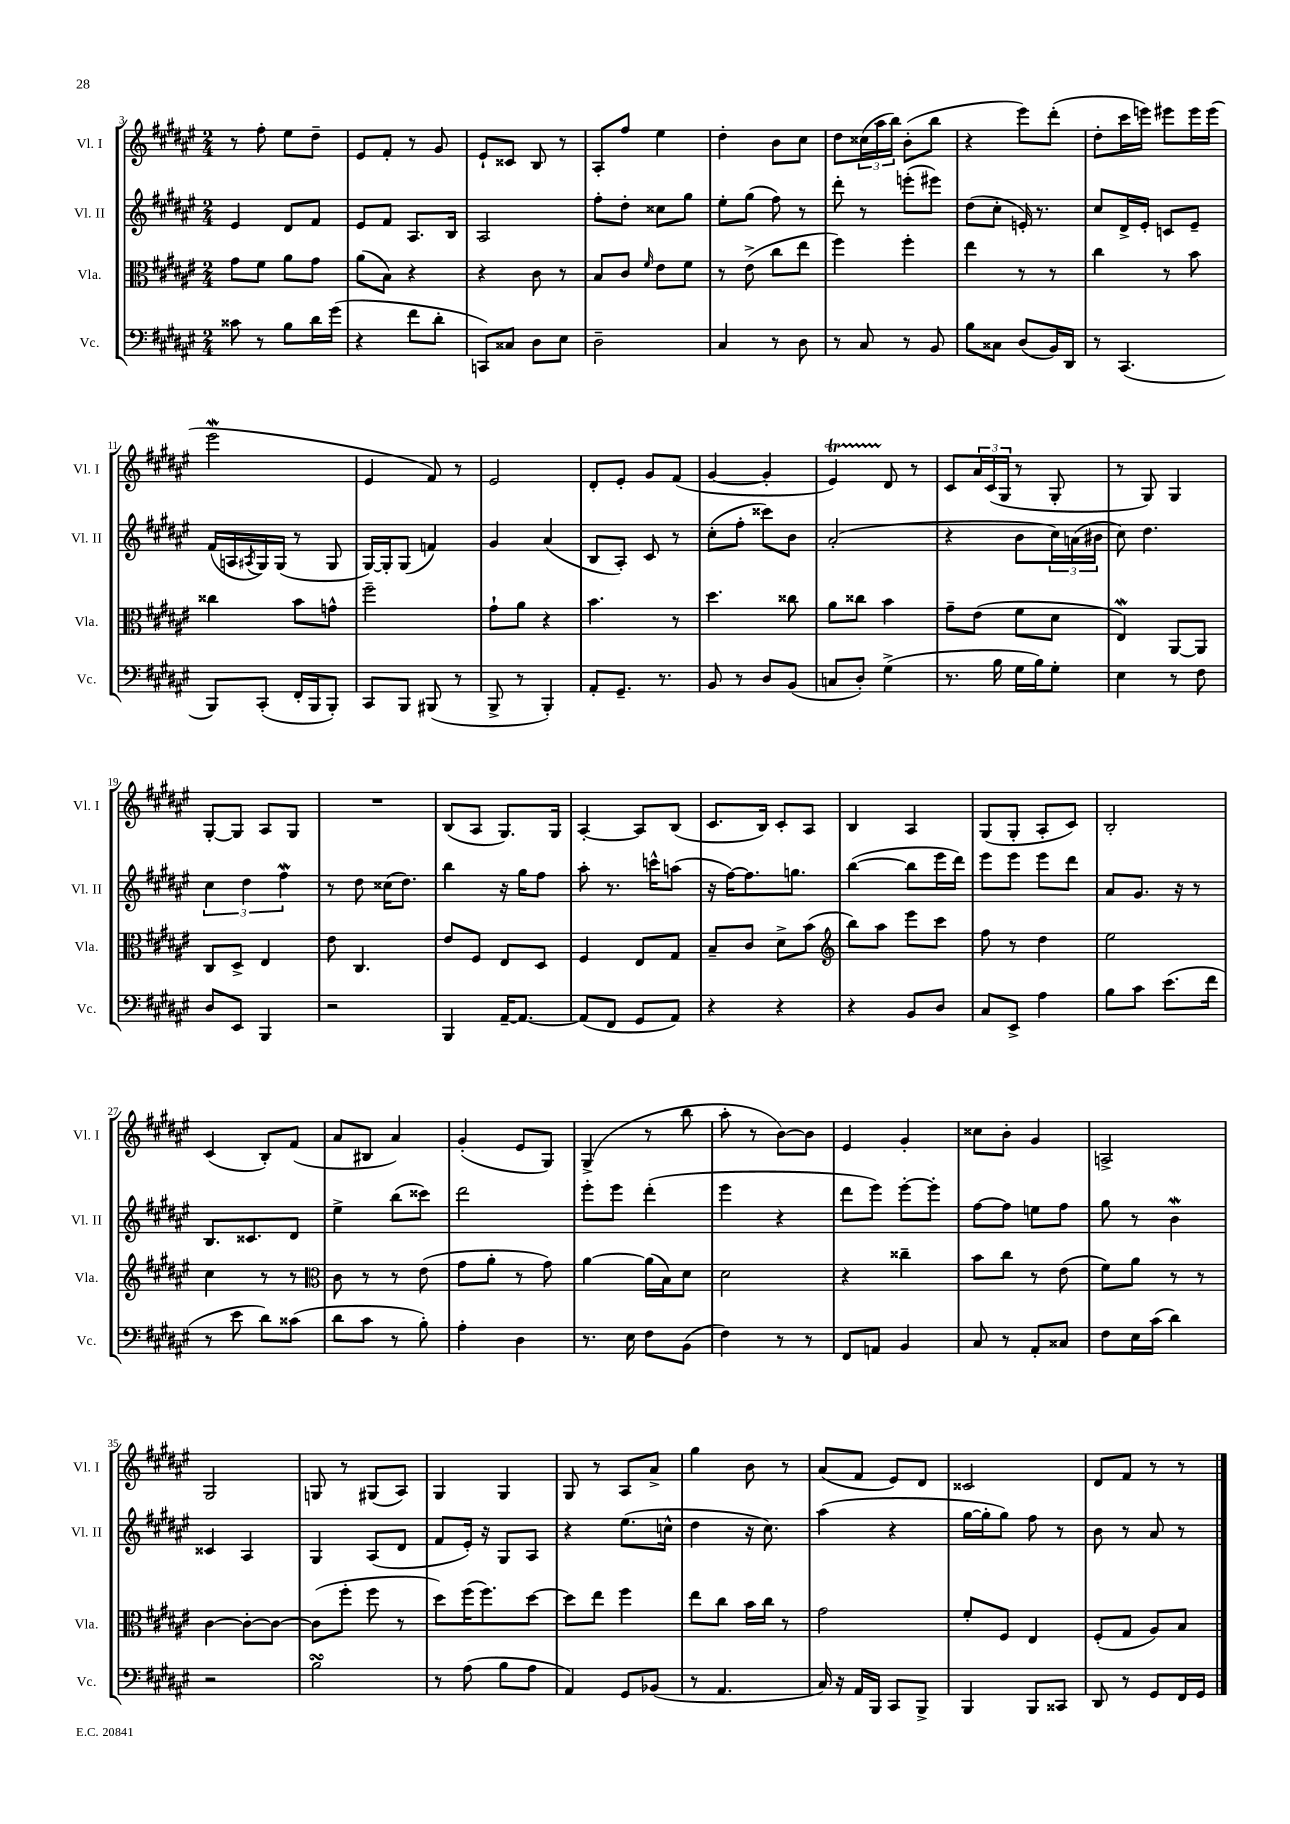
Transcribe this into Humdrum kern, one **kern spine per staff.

**kern	**kern	**kern	**kern
*staff4	*staff3	*staff2	*staff1
*clefF4	*clefC3	*clefG2	*clefG2
*k[f#c#g#d#a#e#]	*k[f#c#g#d#a#e#]	*k[f#c#g#d#a#e#]	*k[f#c#g#d#a#e#]
*M2/4	*M2/4	*M2/4	*M2/4
8c##	8g#	4e#	8r
8r	8f#	.	8ff#'
8B	8a#	8d#	8ee#
16d#	8g#	8f#	8dd#~
(16g#	.	.	.
=	=	=	=
4r	(8a#	8e#	8e#
.	8B)	8f#	8f#'
8f#	4r	8.A#	8r
8d#'	.	.	8g#
.	.	16B	.
=	=	=	=
8CC)	4r	2A#	8e#`
8C##	.	.	8c##
8D#	8c#	.	8B
8E#	8r	.	8r
=	=	=	=
2D#~	8B	8ff#'	8A#'
.	8c#	8dd#'	8ff#
.	16qqf#	.	.
.	8e#	8cc##	4ee#
.	8f#	8gg#	.
=	=	=	=
4C#	8r	8ee#'	4dd#'
.	(8e#^	(8gg#	.
8r	8cc#	8ff#)	8b
8D#	8ee#	8r	8cc#
=	=	=	=
8r	4ff#)	8ddd#'	8dd#
8C#	.	8r	(24cc##
.	.	.	24aa#
.	.	.	24bb)
8r	4ff#'	(8eee'	(8b'
8BB	.	8eee#)	8bb
=	=	=	=
8B	4ee#	(8dd#	4r
8C##	.	8cc#'	.
(8D#	8r	16e')	8eee#)
.	.	8.r	.
16BB)	8r	.	(8ddd#'
16DD#	.	.	.
=	=	=	=
8r	4cc#	8cc#	8dd#'
(4.CC#	.	16d#^	16ccc#
.	.	16e#'	16eee)
.	8r	8c	8eee#
.	8b	8e#~	16eee#
.	.	.	(16eee#
=	=	=	=
8BBB)	4cc##	(16f#	2eee#
.	.	16A	.
.	.	8qA#	.
(8CC#'	.	16G#)	.
.	.	(16G#	.
16FF#'	8b	8r	.
16BBB	.	.	.
8BBB')	8g^^	8G#	.
=	=	=	=
8CC#	2ff#~	[16G#)	4e#
.	.	16G#']	.
8BBB	.	(8G#	.
(8BBB#	.	4f)	8f#)
8r	.	.	8r
=	=	=	=
8BBB^	8g#`	4g#	2e#
8r	8a#	.	.
4BBB')	4r	(4a#	.
=	=	=	=
8AA#'	4.b	8B	8d#'
8.GG#~	.	8A#')	8e#'
.	.	8c#	8g#
8.r	.	.	.
.	8r	8r	(8f#
=	=	=	=
8BB	4.dd#	(8cc#'	[4g#
8r	.	8ff#'	.
8D#	.	8ccc##)	4g#']
(8BB	8cc##	8b	.
=	=	=	=
8C	8a#	(2a#'	4e#)
8D#')	8cc##	.	.
(4G#^	4b	.	8d#
.	.	.	8r
=	=	=	=
8.r	8g#~	4r	8c#
.	(8e#	.	24a#
.	.	.	(24c#
16B	.	.	.
.	.	.	24G#
16G#	8f#	8b	8r
16B)	.	.	.
8G#'	8d#	24cc#)	8G#'
.	.	(24a	.
.	.	24b#	.
=	=	=	=
4E#	4E#)	8cc#)	8r
.	.	4.dd#	8G#)
8r	[8AA#	.	4G#
8F#	8AA#]	.	.
=	=	=	=
8D#	8C#	6cc#	[8G#'
8EE#	8D#^	.	8G#]
.	.	6dd#	.
4BBB	4E#	.	8A#
.	.	6ff#	.
.	.	.	8G#
=	=	=	=
2r	8e#	8r	2r
.	4.C#	8dd#	.
.	.	(16cc##	.
.	.	8.dd#)	.
=	=	=	=
4BBB	8e#	4bb	(8B
.	8F#	.	8A#
[16AA#~	8E#	16r	8.G#)
8.AA#_	.	16gg#	.
.	8D#	8ff#	.
.	.	.	16G#
=	=	=	=
(8AA#]	4F#	8aa#'	[4A#'
8FF#	.	8.r	.
8GG#	8E#	.	8A#]
.	.	16ccc^^	.
8AA#)	8G#	(8aa	(8B
=	=	=	=
4r	8B~	16r	8.c#
.	.	[16ff#)	.
.	8c#	8.ff#]	.
.	.	.	16B)
4r	8d#^	.	8c#'
.	.	8.gg	.
.	(8b	.	8A#
=	=	=	=
*	*clefG2	*	*
4r	8bb)	([4bb	4B
.	8aa#	.	.
8BB	8eee#	8bb]	4A#
8D#	8ccc#	16eee#	.
.	.	16ddd#)	.
=	=	=	=
8C#	8ff#	8eee#	(8G#
8EE#^	8r	8eee#	8G#'
4A#	4dd#	8eee#	8A#'
.	.	8ddd#	8c#)
=	=	=	=
8B	2ee#	8a#	2B'
8c#	.	8.g#	.
(8.e#	.	.	.
.	.	16r	.
.	.	8r	.
16f#	.	.	.
=	=	=	=
8r	4cc#	8.B	(4c#
8e#	.	.	.
.	.	8.c##	.
8d#)	8r	.	8B')
(8c##	8r	8d#	(8f#
=	=	=	=
*	*clefC3	*	*
8d#	8c#	4ee#^	8a#
8c#	8r	.	8B#
8r	8r	(8bb	4a#)
8B')	(8e#	8ccc##)	.
=	=	=	=
4A#'	8g#	2ddd#	(4g#'
.	8a#'	.	.
4D#	8r	.	8e#
.	8g#)	.	8G#)
=	=	=	=
8.r	[4a#	8eee#'	(4G#^
.	.	8eee#	.
16E#	.	.	.
8F#	(16a#]	(4ddd#'	8r
.	16B)	.	.
(8BB	8d#	.	8bb
=	=	=	=
4F#)	2d#	4eee#	8aa#'
.	.	.	8r
8r	.	4r	[8b)
8r	.	.	8b]
=	=	=	=
8FF#	4r	8ddd#	4e#
8AA	.	8eee#)	.
4BB	4cc##~	[8eee#'	4g#'
.	.	8eee#']	.
=	=	=	=
8C#	8b	[8ff#	8cc##
8r	8cc#	8ff#]	8b'
8AA#'	8r	8ee	4g#
8C##	(8e#	8ff#	.
=	=	=	=
8F#	8f#)	8gg#	2A^
16E#	8a#	8r	.
(16c#	.	.	.
4d#)	8r	4b	.
.	8r	.	.
=	=	=	=
2r	[4c#	4c##	2G#
.	8c#'_	4A#	.
.	8c#_	.	.
=	=	=	=
2B	(8c#]	4G#	8G
.	8ff#'	.	8r
.	8ff#	(8A#	(8G#
.	8r	8d#	8A#)
=	=	=	=
8r	8dd#)	8f#	4G#
(8A#	(16ff#	16e#')	.
.	8.ff#)	16r	.
8B	.	8G#	4G#
8A#	[8dd#	8A#	.
=	=	=	=
4AA#)	8dd#]	4r	8G#
.	8ee#	.	8r
8GG#	4ff#	(8.ee#	8A#
(8BB-	.	.	8a#^
.	.	16cc^^	.
=	=	=	=
8r	8ee#	4dd#	4gg#
4.AA#	8cc#	.	.
.	16b	16r	8b
.	16cc#	8.cc#)	.
.	8r	.	8r
=	=	=	=
16C#)	2g#	(4aa#	(8a#
16r	.	.	.
16AA#	.	.	8f#
16BBB	.	.	.
8CC#	.	4r	8e#)
8BBB^	.	.	8d#
=	=	=	=
4BBB	8f#'	[16gg#	2c##
.	.	16gg#']	.
.	8F#	8gg#)	.
8BBB	4E#	8ff#	.
8CC##	.	8r	.
=	=	=	=
8DD#	(8F#'	8b	8d#
8r	8G#	8r	8f#
8GG#	8A#)	8a#	8r
16FF#	8B	8r	8r
16GG#	.	.	.
==	==	==	==
*-	*-	*-	*-
